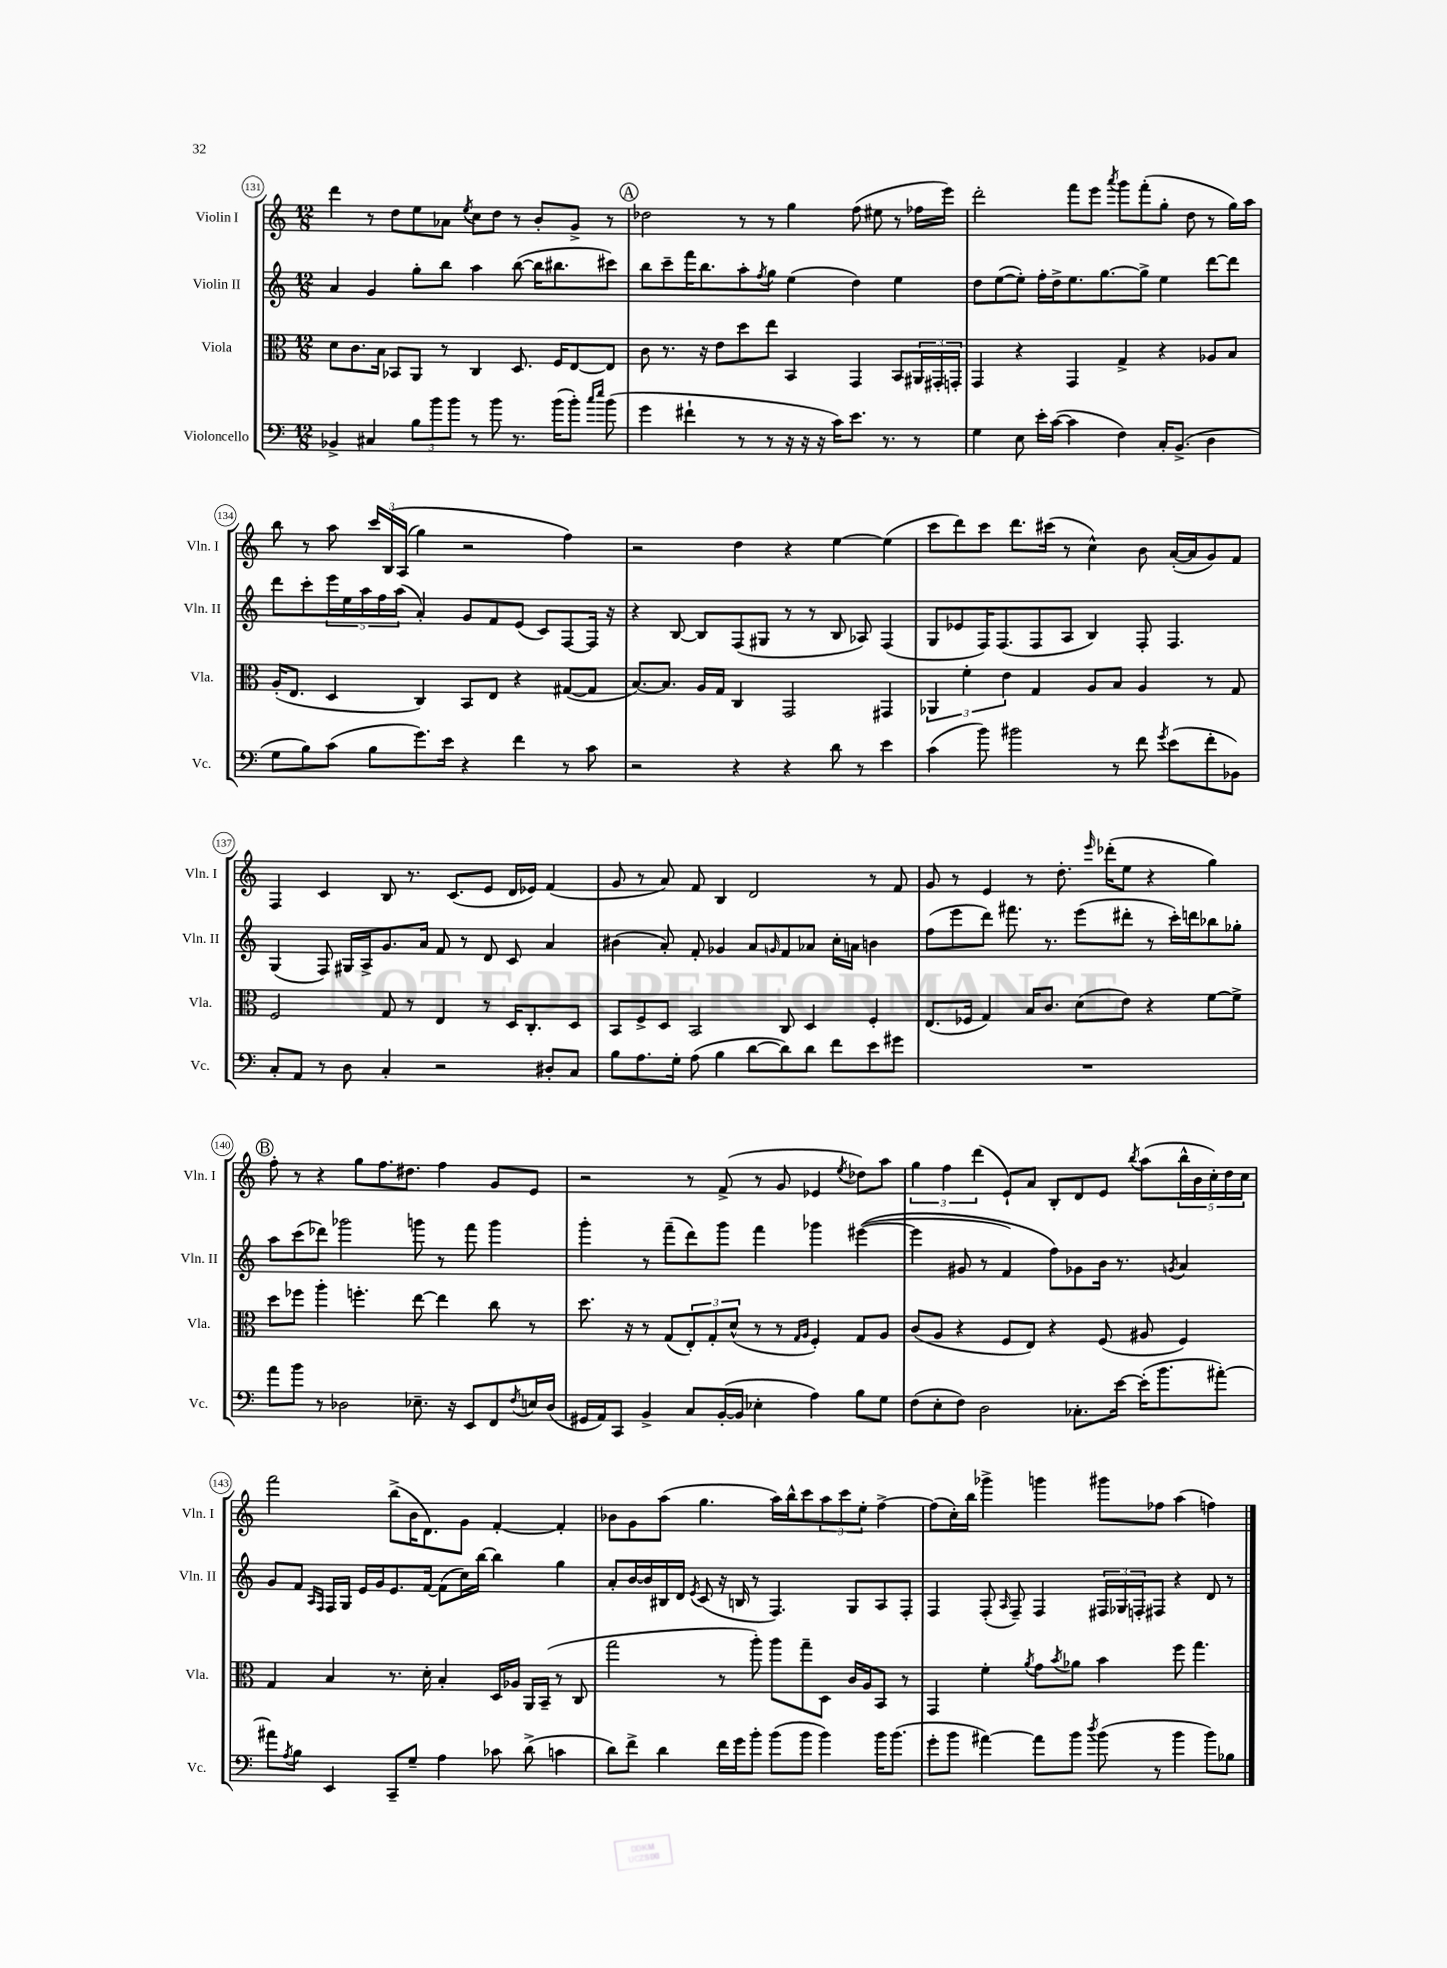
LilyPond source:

<<
\new StaffGroup <<
\new Staff = "s0" \with { instrumentName = "Violin I" shortInstrumentName = "Vln. I" } {
    \clef treble \key c \major \numericTimeSignature \time 12/8
    d'''4 r8 d''8 e''8 aes'8 \acciaccatura { e''8 } c''8 d''8 r8 b'8-. g'8-> r8 |
    \mark \markup { \circle "A" } des''2 r8 r8 g''4 f''8( eis''8 r8 fes''16 e'''16) |
    d'''2-. f'''8 e'''8 \acciaccatura { a'''8 } g'''8 f'''8-.( g''8-. d''8 r8 g''16) a''16 |
    b''8 r8 a''8 \tuplet 3/2 { c'''16 b16\( a16( } g''4) r2 f''4\) |
    r2 d''4 r4 e''4~ e''4( |
    c'''8 d'''8) c'''8 d'''8. cis'''16( r8 c''4-^) b'8 a'16~-.( a'16 g'8) f'8 |
    f4 c'4 b8 r8. c'8.( e'8 d'16 ees'16) f'4( |
    g'8 r8 a'8) f'8 b4 d'2 r8 f'8 |
    g'8 r8 e'4 r8 d''8.-. \grace { e'''16 } des'''16-.( e''8 r4 g''4) |
    \mark \markup { \circle "B" } f''8-. r8 r4 g''8 f''8. dis''8. f''4 g'8 e'8 |
    r2 r8 f'8->( r8 g'8 ees'4 \acciaccatura { e''8 } des''8) a''8 |
    \tuplet 3/2 { g''4 f''4 d'''4( } e'8-!) a'8 b8-. d'8 e'8 \acciaccatura { b''8 } a''8( \tuplet 5/4 { b''16-^ b'16 c''16-.) d''16 c''16 } |
    f'''2 b''8->( b'16 d'8.) g'8 f'4~-. f'4-. |
    bes'8 g'8 a''8( g''4. a''16) b''16-^ c'''8 \tuplet 3/2 { a''8 c'''8 e''8-. } f''4~-> |
    f''8( c''16-.) b''16 ges'''4-> g'''4 gis'''8 fes''8 a''4( f''4) \bar "|." |
}
\new Staff = "s1" \with { instrumentName = "Violin II" shortInstrumentName = "Vln. II" } {
    \clef treble \key c \major \numericTimeSignature \time 12/8
    a'4 g'4 g''8-. b''8 a''4 b''8~( b''16 bis''8. cis'''8) |
    \mark \markup { \circle "A" } b''8 c'''8-- f'''16 b''8. a''8-. \acciaccatura { f''8 } g''8 e''4( d''4) e''4 |
    d''8 e''8~( e''8-.) f''16-. d''16-> e''8. g''8.~ g''8-> e''4 d'''8~ d'''8 |
    d'''8 c'''8-. \tuplet 5/4 { e'''16 e''16 a''16 f''16 a''16( } a'4-.) g'8 f'8 e'8( c'8) f8~ f16 r16 |
    r4 b8~ b8 f8( gis8 r8 r8 b8 aes8) f4( |
    g8 ees'8 f16) f8.( f8 a8 b4) f8-. f4. |
    g4( f8) gis16 a16-> g'8. a'16 f'8 r8 d'8 c'8 a'4 |
    bis'4( a'8-.) f'8-. ges'4 a'8 \grace { g'16 } f'8 aes'8 c''16-. a'16 b'4 |
    f''8( e'''8 d'''8) fis'''8. r8. e'''8( dis'''8-. r8 c'''16-.) d'''16 bes''8 ges''8-. |
    \mark \markup { \circle "B" } a''8 c'''8( des'''8) ges'''2 g'''8 r8 f'''8 g'''4 |
    g'''4-. r8 f'''8--( d'''8) g'''8 f'''4 ges'''4 eis'''4~(\( |
    eis'''4 gis'8 r8 f'4) f''8\) ges'8 b'16 r8. \acciaccatura { g'8 } a'4 |
    g'8 f'8 \grace { a16 f16 } f16 g16 e'16 g'16 e'8. f'16~ f'8( c''16) b''16~ b''4 g''4 |
    a'8-. b'16~ b'16 bis16 d'16 \acciaccatura { e'8 } c'8( r16 b16 r8 f4.) g8 a8 f8-. |
    f4 f8-.( \grace { a16 } f8--) f4 \tuplet 3/2 { fis16 ges16 f16-. } fis8 r4 d'8 r8 \bar "|." |
}
\new Staff = "s2" \with { instrumentName = "Viola" shortInstrumentName = "Vla." } {
    \clef alto \key c \major \numericTimeSignature \time 12/8
    d'8 c'8. b16 bes,8 a,8 r8 c4 d8. f16 e8~ e8 |
    \mark \markup { \circle "A" } c'8 r8. r16 e'8 d''8 e''8 b,4 g,4 b,8 \tuplet 3/2 { ais,16 gis,16-. g,16-. } |
    g,4 r4 g,4 g4-> r4 aes8 b8 |
    a16-.( e8. d4 c4) b,8 e8 r4 gis8~( gis8 |
    b8.~) b8. a16 g16 c4 g,2 gis,4 |
    \tuplet 3/2 { aes,4 f'4-. e'4 } g4 a8 b8 a4 r8 g8 |
    f2 g8 r8 e4 r8 d16 c8.-. d8 |
    b,8 f8-> d8 b,2 c8 d4 f4-. |
    e8.( fes16 g4) b16 c'8. d'8( e'8) r4 f'8~ f'8-> |
    \mark \markup { \circle "B" } d''8 fes''8 a''4-. f''4.-. e''8~ e''4 c''8 r8 |
    d''8. r16 r8 g8( \tuplet 3/2 { e8-.) g8-. d'8-^( } r8 r8 \grace { g16 a16 } f4-.) g8 a8 |
    c'8( a8 r4 f8 e8) r4 f8( ais8 f4) |
    g4 b4 r8. d'16-. b4-. d16 aes16 a,16 b,16--( r8 c8 |
    g''2 r8 a''8-.) a''8 g''8-- d8 c'16 a16 b,8 r8 |
    g,4 f'4-. \acciaccatura { a'8 } g'8 \acciaccatura { b'8 } aes'8 b'4 f''8 g''4. \bar "|." |
}
\new Staff = "s3" \with { instrumentName = "Violoncello" shortInstrumentName = "Vc." } {
    \clef bass \key c \major \numericTimeSignature \time 12/8
    bes,4-> cis4 \tuplet 3/2 { b8 b'8 b'8 } r8 b'8 r8. b'16( b'8-.) \grace { c''16 e''16 } b'8( |
    \mark \markup { \circle "A" } g'4 fis'4-! r8 r8 r16 r16 r16 c'16) e'8. r8. r8 |
    g4 e8 e'16-. c'16~( c'4 f4) c16-. b,8.->( d4 |
    g8 b8) c'8( b8 g'8.) e'16 r4 f'4 r8 c'8 |
    r2 r4 r4 d'8 r8 e'4 |
    c'4( b'8) bis'2 r8 f'8 \acciaccatura { g'8 } e'8( f'8-. bes,8) |
    c8-. a,8 r8 d8 c4-. r2 dis8-. c8 |
    b8 a8. g16-. a8( b4 d'8~ d'8) d'8 f'8 e'8 gis'8 |
    R1. |
    \mark \markup { \circle "B" } a'8 b'8 r8 des2 ees8.-- r16 e,8 f,8 \acciaccatura { f8 } e16 des16( |
    gis,16 a,16) c,8 b,4-> c8 b,16~-.( b,16 ees4-. a4) b8 g8 |
    f8( e8-. f8) d2 ces8.-. e'16~ e'16-.( b'8. ais'8~-.) |
    ais'8 \acciaccatura { a8 } b8 e,4 c,8-- g8-- a4 ces'8 d'8->( c'4 |
    d'8) f'8-> d'4 f'16 g'16 b'8-. b'8( b'8 b'4) b'16 b'8.( |
    g'8-. b'8 ais'4~) ais'8 b'8 \acciaccatura { d''8 } b'8( r8 b'4 b'8) bes8 \bar "|." |
}
>>
>>
\layout { \context { \Score currentBarNumber = #131 \override BarNumber.stencil = #(make-stencil-circler 0.1 0.3 ly:text-interface::print) } }
